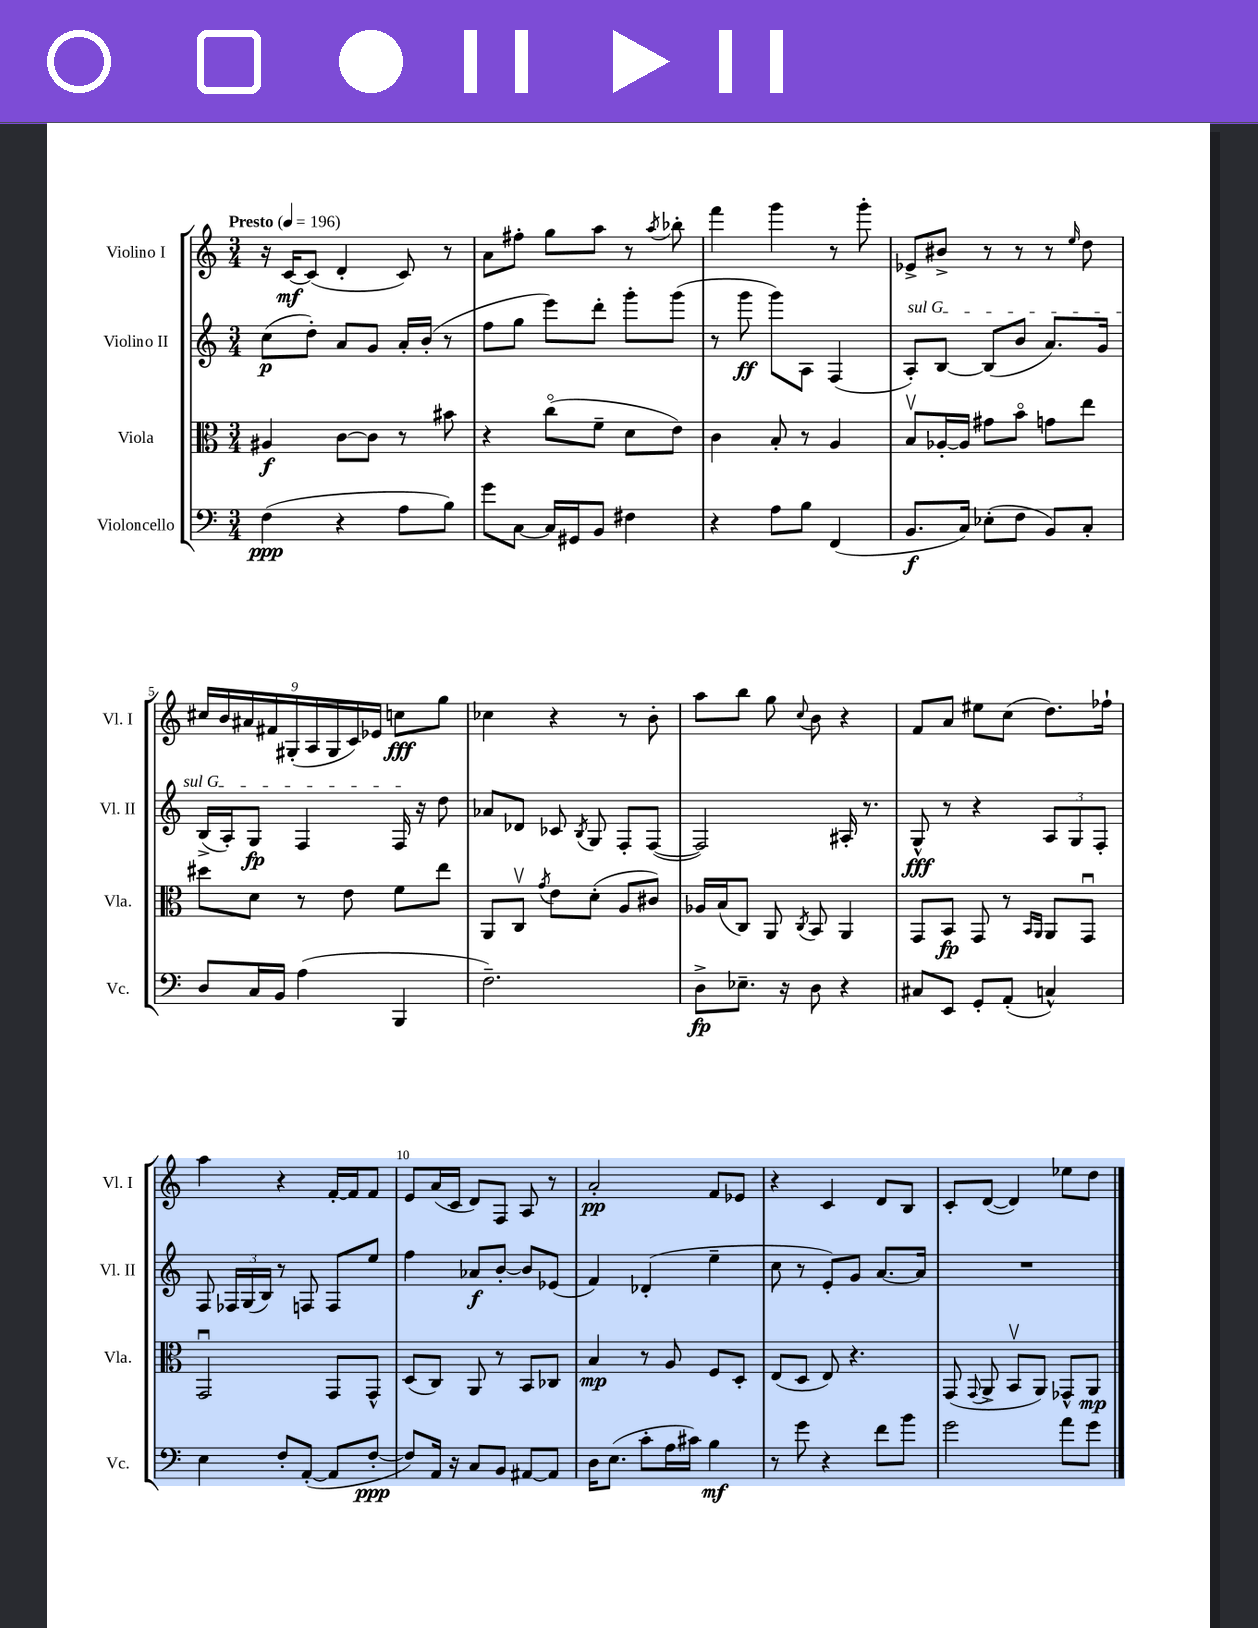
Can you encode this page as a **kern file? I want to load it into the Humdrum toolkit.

**kern	**dynam	**kern	**dynam	**kern	**dynam	**kern	**dynam
*part4	*part4	*part3	*part3	*part2	*part2	*part1	*part1
*staff4	*staff4	*staff3	*staff3	*staff2	*staff2	*staff1	*staff1
*I"Violoncello	*	*I"Viola	*	*I"Violino II	*	*I"Violino I	*
*I'Vc.	*	*I'Vla.	*	*I'Vl. II	*	*I'Vl. I	*
*clefF4	*	*clefC3	*	*clefG2	*	*clefG2	*
*k[]	*	*k[]	*	*k[]	*	*k[]	*
*M3/4	*	*M3/4	*	*M3/4	*	*M3/4	*
*MM196	*	*MM196	*	*MM196	*	*MM196	*
=1	=1	=1	=1	=1	=1	=1	=1
!	!	!	!	!	!	!LO:TX:a:B:t=Presto	!
(4F\	ppp	4A#X/	f	(8cc\L	p	16r	.
.	.	.	.	.	.	[16c/KL	mf
.	.	.	.	8dd'\J)	.	(8c/J]	.
4r	.	[8c\L	.	8a/L	.	4d'/	.
.	.	8c\J]	.	8g/J	.	.	.
8A\L	.	8r	.	16a'/LL	.	8c/)	.
.	.	.	.	(16b'/JJ	.	.	.
8B\J)	.	8b#X\	.	8r	.	8r	.
=2	=2	=2	=2	=2	=2	=2	=2
8g\L	.	4r	.	8ff\L	.	8a\L	.
[8C\J	.	.	.	8gg\J	.	8ff#X'\J	.
16C/LL]	.	(8cc\L	.	8eee\L)	.	8gg\L	.
16GG#X/J	.	.	.	.	.	.	.
8BB/J	.	8f~\J	.	8ddd'\J	.	8aa\J	.
4F#X\	.	8d\L	.	8ggg'\L	.	8r	.
.	.	.	.	.	.	8qaa/	.
.	.	8e\J)	.	(8ggg\J	.	8bb-X'\	.
=3	=3	=3	=3	=3	=3	=3	=3
4r	.	4c\	.	8r	.	4fff\	.
.	.	.	.	8ggg\	ff	.	.
8A\L	.	8B'/	.	8ggg\L)	.	4ggg\	.
8B\J	.	8r	.	8A\J	.	.	.
(4FF/	.	4A/	.	(4F/	.	8r	.
.	.	.	.	.	.	8ggg'\	.
=4	=4	=4	=4	=4	=4	=4	=4
!	!	!	!	!LO:TX:a:i:t=sul G	!	!	!
8.BB/L	f	8Bv/L	.	8A'/L)	.	8e-X^/L	.
.	.	[16A-X'/L	.	[8B/J	.	8b#X^/J	.
16C/Jk)	.	16A-/JJ]	.	.	.	.	.
(8E-X'\L	.	8g#X\L	.	(8B/L]	.	8r	.
8F\J	.	8b\J	.	8b/J	.	8r	.
8BB/L)	.	8gn\L	.	8.a/L)	.	8r	.
.	.	.	.	.	.	16qqee/	.
8C'/J	.	8ee\J	.	.	.	8dd\	.
.	.	.	.	16g/Jk	.	.	.
!!LO:LB:g=z
=5	=5	=5	=5	=5	=5	=5	=5
8D/L	.	8dd#X\L	.	(16B^/LL	.	18cc#X/LL	.
.	.	.	.	.	.	18b/	.
.	.	.	.	16A'/J)	.	.	.
.	.	.	.	.	.	18a#X/	.
16C/L	.	8d\J	.	8G/J	fp	.	.
.	.	.	.	.	.	18f#X/	.
16BB/JJ	.	.	.	.	.	.	.
.	.	.	.	.	.	(18G#X'/	.
(4A\	.	8r	.	4F/	.	.	.
.	.	.	.	.	.	18A/	.
.	.	.	.	.	.	18G#/	.
.	.	8e\	.	.	.	.	.
.	.	.	.	.	.	18c/)	.
.	.	.	.	.	.	18e-X/JJ	.
4BBB/	.	8f\L	.	16F/	.	8ccn\L	fff
.	.	.	.	16r	.	.	.
.	.	8ee\J	.	8dd\	.	8gg\J	.
=6	=6	=6	=6	=6	=6	=6	=6
2.F~\)	.	8AA/L	.	8a-X/L	.	4cc-X\	.
.	.	8Cv/J	.	8d-X/J	.	.	.
.	.	8qg/	.	.	.	.	.
.	.	8e\L	.	8c-X/	.	4r	.
.	.	.	.	8qB/	.	.	.
.	.	(8d'\J	.	8G/	.	.	.
.	.	8A/L	.	8F'/L	.	8r	.
.	.	8c#X/J)	.	([8F/J	.	8b'\	.
=7	=7	=7	=7	=7	=7	=7	=7
8D^\L	fp	16A-X/LL	.	2F/])	.	8aa\L	.
.	.	(16B/J	.	.	.	.	.
8.E-X~\J	.	8C/J)	.	.	.	8bb\J	.
.	.	8AA/	.	.	.	8gg\	.
16r	.	.	.	.	.	.	.
.	.	8qC/	.	.	.	8qqcc/	.
8D\	.	8BB/	.	.	.	8b\	.
4r	.	4AA/	.	16A#X'/	.	4r	.
.	.	.	.	8.r	.	.	.
=8	=8	=8	=8	=8	=8	=8	=8
8C#X/L	.	8GG/L	.	8G^^/	fff	8f/L	.
8EE/J	.	8BB/J	fp	8r	.	8a/J	.
8GG'/L	.	8GG/	.	4r	.	8ee#X\L	.
(8AA'/J	.	8r	.	.	.	(8cc\J	.
.	.	16qqBB/LL	.	.	.	.	.
.	.	16qqAA/JJ	.	.	.	.	.
4Cn^^/)	.	8AA/L	.	12A/L	.	8.dd\L)	.
.	.	.	.	12G/	.	.	.
.	.	8GGu/J	.	.	.	.	.
.	.	.	.	12F'/J	.	.	.
.	.	.	.	.	.	16ff-X`\Jk	.
!!LO:LB:g=z
=9	=9	=9	=9	=9	=9	=9	=9
4E\	.	2GGu/	.	8F/	.	4aa\	.
.	.	.	.	24F-X/LL	.	.	.
.	.	.	.	(24G/	.	.	.
.	.	.	.	24B/JJ)	.	.	.
8F'/L	.	.	.	8r	.	4r	.
([8AA'/J	.	.	.	8Fn/	.	.	.
8AA/L]	.	8GG/L	.	8F/L	.	[16f'/LL	.
.	.	.	.	.	.	16f/J]	.
[8F'/J	ppp	8GG^^/J	.	8ee/J	.	8f/J	.
=10	=10	=10	=10	=10	=10	=10	=10
8F/L])	.	(8D/L	.	4ff\	.	8e/L	.
16AA/Jk	.	8C/J)	.	.	.	(16a/L	.
16r	.	.	.	.	.	16c/JJ	.
8C/L	.	8AA/	.	8a-X/L	f	8d/L)	.
8BB/J	.	8r	.	[8b'/J	.	8F/J	.
[8AA#X/L	.	8BB/L	.	8b/L]	.	8A/	.
8AA#/J]	.	8C-X/J	.	(8e-X/J	.	8r	.
=11	=11	=11	=11	=11	=11	=11	=11
16D\KL	.	4B/	mp	4f/)	.	2a'/	pp
(8.E\J	.	.	.	.	.	.	.
8c'\L	.	8r	.	(4d-X'/	.	.	.
16A\L	.	8A/	.	.	.	.	.
16c#X\JJ)	.	.	.	.	.	.	.
4B\	mf	8F/L	.	4ee~\	.	8f/L	.
.	.	8D'/J	.	.	.	8e-X/J	.
=12	=12	=12	=12	=12	=12	=12	=12
8r	.	(8E/L	.	8cc\	.	4r	.
8g\	.	8D/J	.	8r	.	.	.
4r	.	8E/)	.	8e'/L)	.	4c/	.
.	.	4.r	.	8g/J	.	.	.
8f\L	.	.	.	[8.a/L	.	8d/L	.
8b\J	.	.	.	.	.	8B/J	.
.	.	.	.	16a/Jk]	.	.	.
=13	=13	=13	=13	=13	=13	=13	=13
2g\	.	(8GG/	.	2.r	.	8c'/L	.
.	.	8qqGG/	.	.	.	.	.
.	.	8AA^/	.	.	.	([8d/J	.
.	.	8BBv/L	.	.	.	4d/])	.
.	.	8AA/J)	.	.	.	.	.
8a\L	.	8GG-X^^/L	.	.	.	8ee-X\L	.
8g\J	.	8AA/J	mp	.	.	8dd\J	.
==	==	==	==	==	==	==	==
*-	*-	*-	*-	*-	*-	*-	*-
